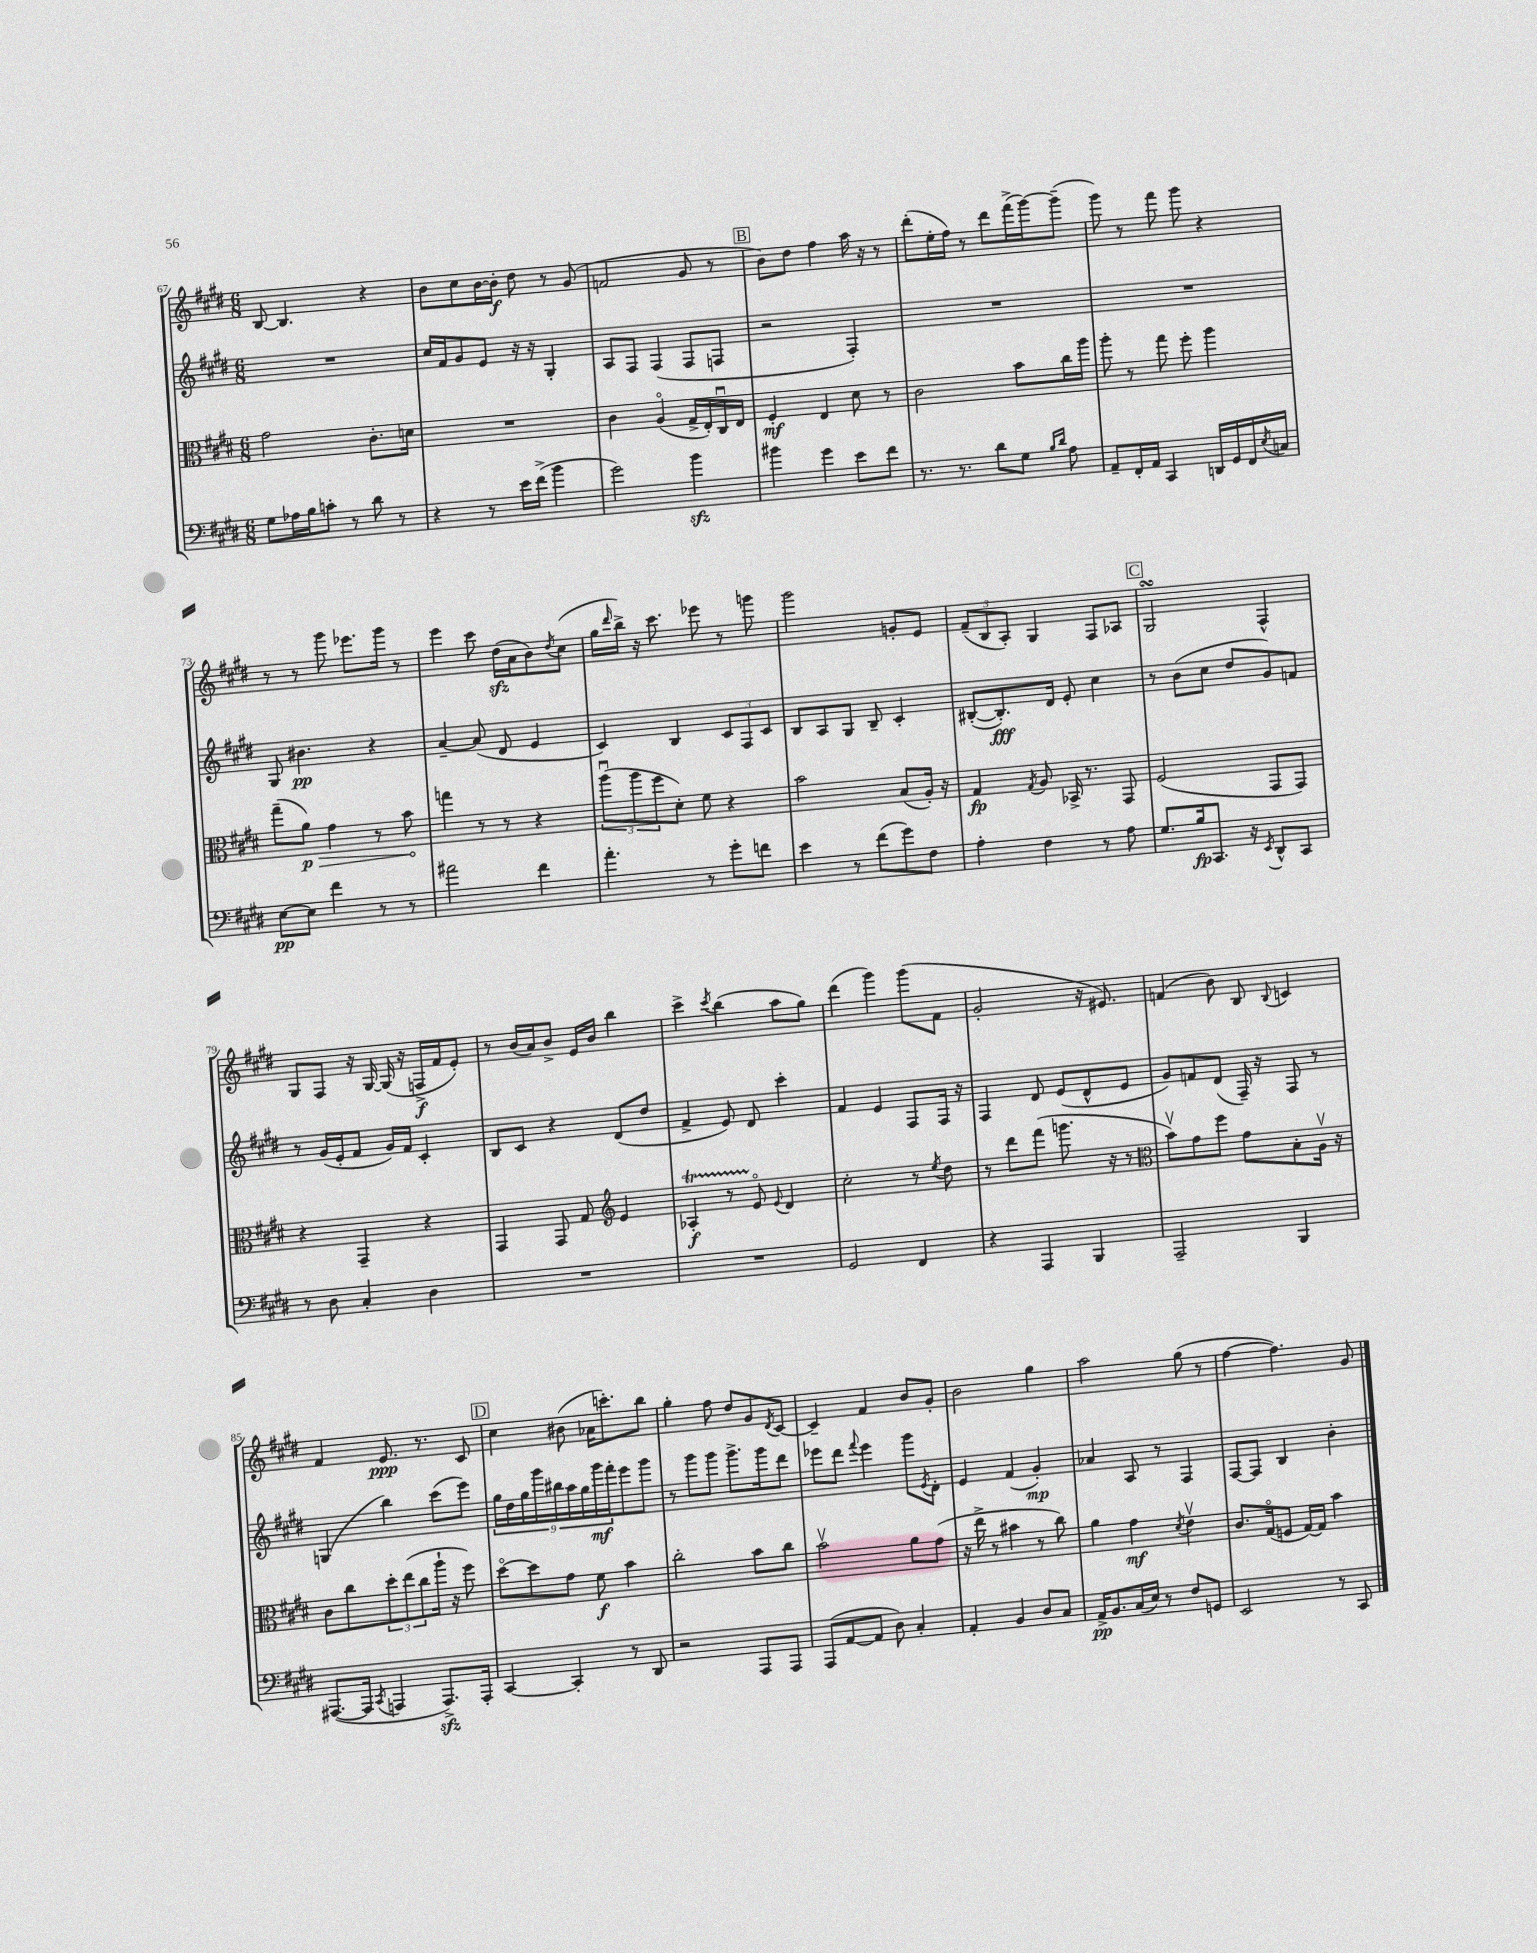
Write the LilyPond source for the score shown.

<<
\new StaffGroup <<
\new Staff = "s0" {
    \clef treble \key e \major \numericTimeSignature \time 6/8
    b8~ b4. r4 |
    b'8 cis''8 b'16~ b'16-.\f dis''8 r8 gis'8( |
    f'2 gis'8 r8 |
    \mark \markup { \box "B" } b'8) dis''8 fis''4 a''16 r16 r8 |
    dis'''8-.( e''16-. fis''16) r8 dis'''8 fis'''16->( gis'''16~) gis'''8--( |
    gis'''8) r8 fis'''8 gis'''8 r4 |
    r8 r8 gis'''8 ees'''8. gis'''16 r8 |
    e'''4 cis'''8 dis''16\sfz( a'16 b'8) \acciaccatura { dis''8 } cis''8( |
    gis''16 \grace { dis'''16 } b''16->) r16 cis'''8. ees'''8 r8 g'''8 |
    gis'''2 g'8-. e'8 |
    \tuplet 3/2 { fis'8--( b8 a8-.) } gis4 fis8 aes8 |
    \mark \markup { \box "C" } gis2\turn fis4-^ |
    gis8 fis8 r16 gis16~ gis16( r16 f16->\f fis'16 e'8-.) |
    r8 b'16( a'16) b'8-> e'16 b'16 b''4 |
    cis'''4-> \acciaccatura { cis'''8 } b''4( a''8 gis''8) |
    dis'''4( gis'''4) gis'''8( fis'8 |
    gis'2-. r16 eis'8.) |
    f'4( b'8) b8 \appoggiatura { b8 } c'4 |
    fis'4 e'8.\ppp r8. cis'8 |
    \mark \markup { \box "D" } cis''4 bis'8( aes'16 c'''8.-.) b''8 |
    gis''4-. fis''8 dis''8 gis'8 \acciaccatura { dis'8 } cis'8~ |
    cis'4-- fis'4 b'8 gis'8-. |
    b'2 gis''4 |
    a''2 gis''8( r8 |
    fis''4~ fis''4.) gis'8 \bar "|." |
}
\new Staff = "s1" {
    \clef treble \key e \major \numericTimeSignature \time 6/8
    R2. |
    cis''16 fis'16 gis'8 e'8 r16 r16 gis4-. |
    a8 fis8 fis4( fis8 f8 |
    \mark \markup { \box "B" } r2 fis4-.) |
    R2. |
    R2. |
    gis8 bis'4.\pp r4 |
    a'4~-- a'8( dis'8 e'4 |
    cis'4) b4 \tuplet 3/2 { cis'8 fis8 cis'8 } |
    b8 a8 gis8 b8-- cis'4-. |
    bis8~-.( bis8.-.\fff) dis'16 e'8-. cis''4 |
    \mark \markup { \box "C" } r8 b'8( cis''8 dis''8 gis'8) f'8 |
    r8 gis'16( e'16-. fis'8 gis'16) fis'16 cis'4-. |
    b8 cis'8 r4 dis'8( dis''8 |
    fis'4-> e'8) dis'8 cis'''4-. |
    fis'4 e'4 fis8 fis16 r16 |
    fis4 dis'8 e'8( dis'8-^ e'8 |
    gis'8) f'8 dis'8( fis16--) r16 fis8 r8 |
    g4( b''4) cis'''8( e'''8) |
    \mark \markup { \box "D" } \tuplet 9/8 { gis''16 dis''16 gis''16 gis'''16 bis''16 a''16 gis''16 gis'''16\mf fis'''16-. } e'''8 gis'''8 |
    r8 gis'''8 gis'''8 gis'''8.-> gis'''16 dis'''8 |
    ees'''8 dis'''8 \appoggiatura { fis'''8 } ees'''4 gis'''8 \acciaccatura { e'8 } dis'8-. |
    e'4 fis'4( gis'4-.\mp) |
    aes'4 a8 r8 fis4 |
    fis8~ fis8 b4 b'4-. \bar "|." |
}
\new Staff = "s2" {
    \clef alto \key e \major \numericTimeSignature \time 6/8
    gis'2 cis'8.-. d'16 |
    R2. |
    cis'4 a4\flageolet( gis16-> e16-.) cis16\downbow e16 |
    \mark \markup { \box "B" } fis4-.\mf e4 dis'8 r8 |
    cis'2 b'8 cis''16 a''16 |
    a''8-. r8 gis''8 fis''8-. a''4 |
    gis''8--( \once \override Hairpin.circled-tip = ##t a'8\p\>) gis'4 r8 b'8\! |
    g''4 r8 r8 r4 |
    \tuplet 3/2 { a''8\downbow( a''8 fis''8 } dis'8-.) fis'8 r4 |
    b'2 b8( a16-.) r16 |
    gis4\fp \acciaccatura { gis8 } a8 bes,16-> r8. gis,8 |
    \mark \markup { \box "C" } fis2( gis,8 gis,8) |
    r4 gis,4-- r4 |
    gis,4 gis,8 gis8 \clef treble e'4 |
    aes4-.\startTrillSpan\f r8 e'8\flageolet\stopTrillSpan \appoggiatura { e'8 } dis'4 |
    cis''2-. r8 \acciaccatura { e''8 } dis''8 |
    r8 dis'''8 fis'''8( g'''8. r16 r8 |
    \clef alto b'8\upbow) gis'8 fis''8 gis'8 b8-. a16\upbow r16 |
    cis'8 cis''8 \tuplet 3/2 { dis''8-. e''8( cis''8 } a''16-! r16 fis''8) |
    \mark \markup { \box "D" } dis''8~\flageolet dis''8 gis'8 fis'8\f b'4 |
    cis''2-. b'8 cis''8 |
    b'2\upbow a'8 gis'8( |
    r16 e''16-> r8 bis'4 r8 cis''8) |
    a'4 gis'4\mf \acciaccatura { dis'8 } e'4\upbow |
    cis'8. gis16\flageolet( f8 gis16~) gis16 b'4 \bar "|." |
}
\new Staff = "s3" {
    \clef bass \key e \major \numericTimeSignature \time 6/8
    gis8 aes16 b16 c'8-. r8 dis'8 r8 |
    r4 r8 e'16 fis'16->( b'4 |
    gis'2) b'4\sfz |
    \mark \markup { \box "B" } bis'4 gis'4 e'8 fis'8 |
    r8. r8. dis'8 gis8 \grace { b16 dis'16 } a8 |
    a,8-- fis,16-. a,16 cis,4 d,16 gis,16 fis,16 \acciaccatura { e8 } c16 |
    e8~\pp e8 fis'4 r8 r8 |
    ais'2 fis'4 |
    a'4.-. r8 gis'8-. f'8 |
    e'4 r8 fis'8( gis'8) fis8 |
    a4-. fis4 r8 a8 |
    \mark \markup { \box "C" } gis8. b16\fp cis,8. r16 \acciaccatura { e,8 } dis,8-^ cis,8 |
    r8 dis8 cis4-. dis4 |
    R2. |
    R2. |
    gis,2 fis,4 |
    r4 a,,4 b,,4 |
    a,,2-- b,,4 |
    ais,,8.~( ais,,16 \acciaccatura { cis,8 } a,,4 a,,8.->\sfz) a,,16-. |
    \mark \markup { \box "D" } cis,4~ cis,4-. r8 dis,8 |
    r2 a,,8 a,,8 |
    a,,8( a,8~ a,8 dis8) cis4-. |
    a,4-. b,4 dis8 cis8 |
    a,16->\pp b,8. cis16( e16) r8 fis8 g,8 |
    e,2 r8 cis,8 \bar "|." |
}
>>
>>
\layout { \context { \Score currentBarNumber = #67 } }
